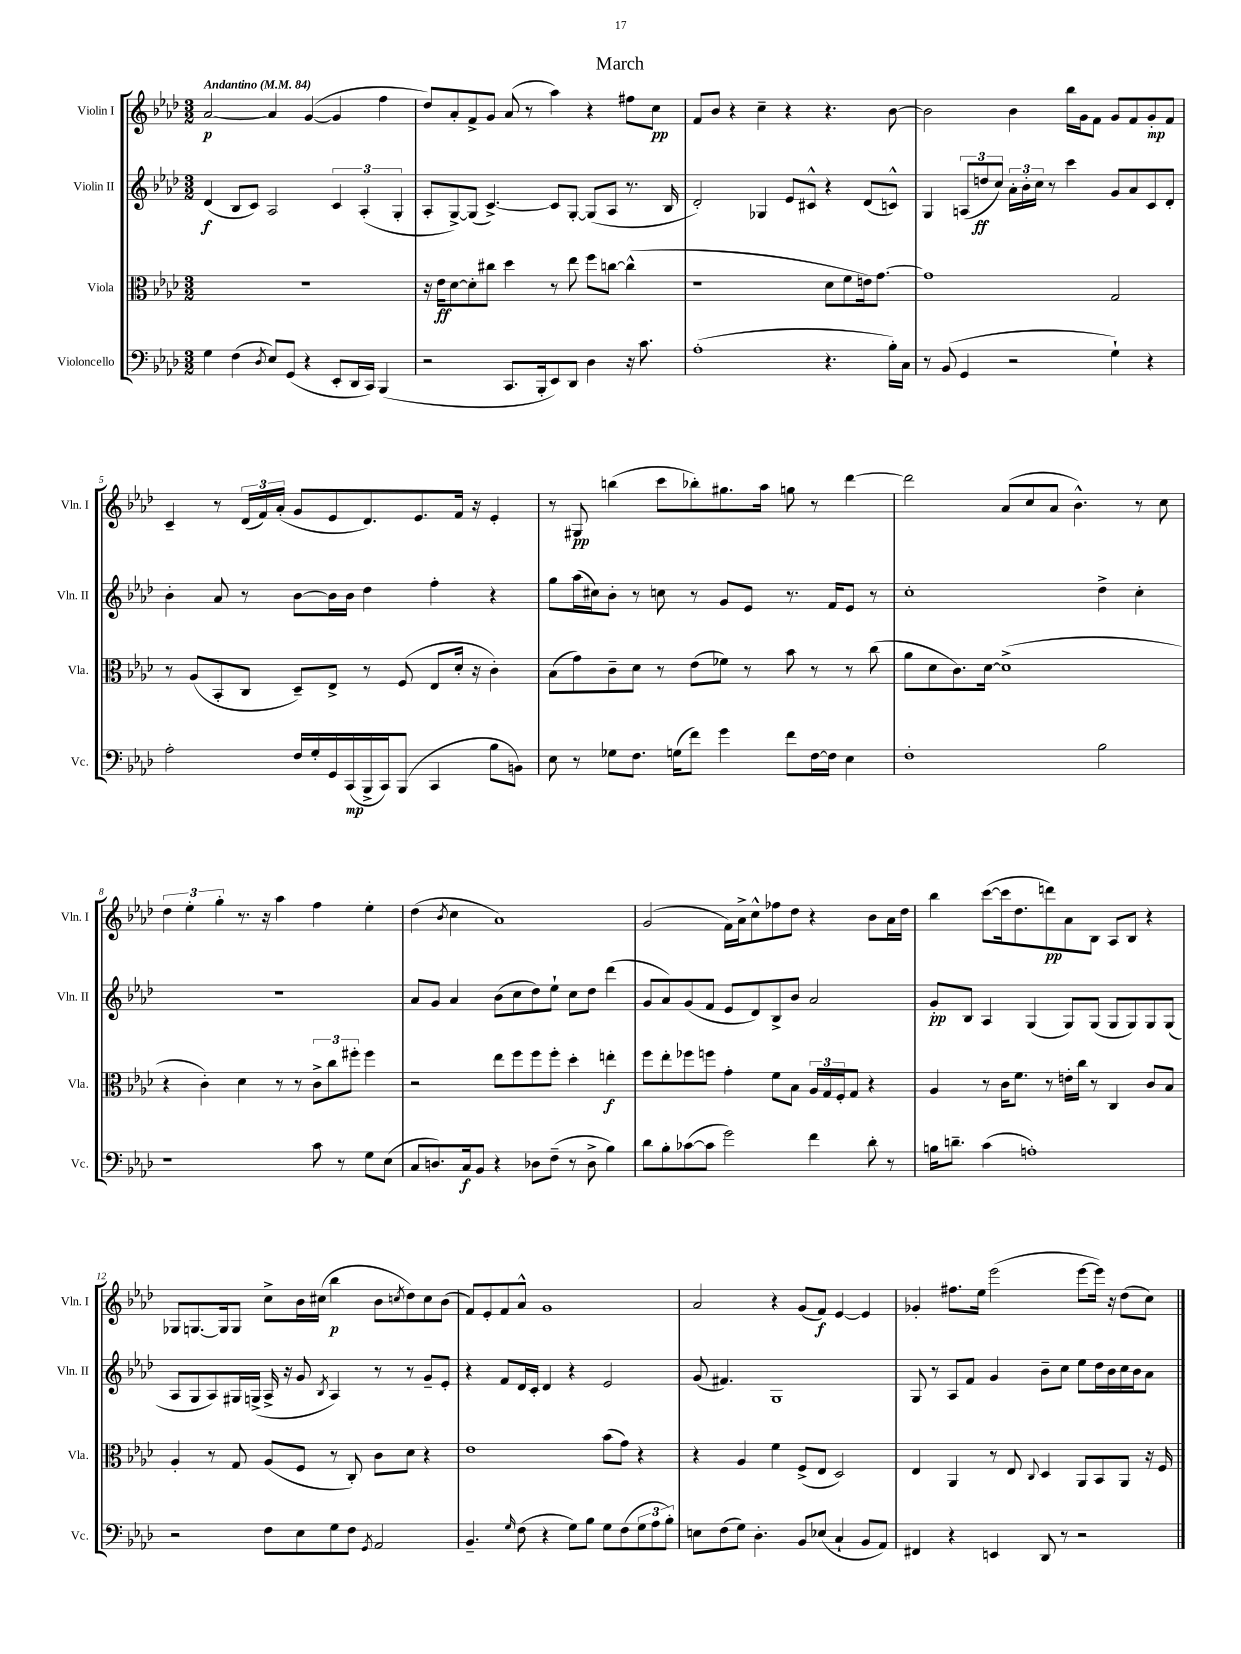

**kern	**dynam	**kern	**dynam	**kern	**dynam	**kern	**dynam
*part4	*part4	*part3	*part3	*part2	*part2	*part1	*part1
*staff4	*staff4	*staff3	*staff3	*staff2	*staff2	*staff1	*staff1
*I"Violoncello	*	*I"Viola	*	*I"Violin II	*	*I"Violin I	*
*I'Vc.	*	*I'Vla.	*	*I'Vln. II	*	*I'Vln. I	*
*clefF4	*	*clefC3	*	*clefG2	*	*clefG2	*
*k[b-e-a-d-]	*	*k[b-e-a-d-]	*	*k[b-e-a-d-]	*	*k[b-e-a-d-]	*
*M3/2	*	*M3/2	*	*M3/2	*	*M3/2	*
*MM84	*	*MM84	*	*MM84	*	*MM84	*
=1	=1	=1	=1	=1	=1	=1	=1
!	!	!	!	!	!	!LO:TX:a:B:t=Andantino	!
4G\	.	1.r	.	(4d-/	f	[2a-/	p
(4F\	.	.	.	8B-/L	.	.	.
.	.	.	.	8c/J)	.	.	.
8qD-/	.	.	.	.	.	.	.
8E-/L)	.	.	.	2A-/	.	4a-/]	.
(8GG/J	.	.	.	.	.	.	.
4r	.	.	.	.	.	([4g/	.
8EE-'/L	.	.	.	6c/	.	4g/]	.
16DD-/L	.	.	.	.	.	.	.
.	.	.	.	(6A-'/	.	.	.
16CC/JJ)	.	.	.	.	.	.	.
(4BBB-/	.	.	.	.	.	4ff\	.
.	.	.	.	6G'/	.	.	.
=2	=2	=2	=2	=2	=2	=2	=2
2r	.	16r	.	8A-'/L	.	8dd-/L)	.
.	.	16e-\KL	ff	.	.	.	.
.	.	[8d-\	.	[8G^/)	.	8a-'/	.
.	.	8d-'\]	.	(8G/J]	.	8f^/	.
.	.	8cc#X\J	.	[4.c^/)	.	8g/J	.
8.CC/L	.	4dd-\	.	.	.	(8a-/	.
.	.	.	.	.	.	8r	.
16BBB-'/k	.	.	.	.	.	.	.
8EE-/)	.	8r	.	8c/L]	.	4aa-\)	.
8DD-/J	.	8ee-\	.	[8G'/J	.	.	.
4D-\	.	8ff\L	.	(8G/L]	.	4r	.
.	.	[8ccn\J	.	8A-/J	.	.	.
16r	.	(4cc^^\]	.	8.r	.	8ff#X\L	.
8.c\	.	.	.	.	.	.	.
.	.	.	.	.	.	8cc\J	pp
.	.	.	.	16B-/	.	.	.
=3	=3	=3	=3	=3	=3	=3	=3
(1A-'	.	1r	.	2d-'/)	.	8f/L	.
.	.	.	.	.	.	8b-/J	.
.	.	.	.	.	.	4r	.
.	.	.	.	4G-X/	.	4cc~\	.
.	.	.	.	8e-/L	.	4r	.
.	.	.	.	8c#X^^/J	.	.	.
4.r	.	8d-\L	.	4r	.	4.r	.
.	.	8f\	.	.	.	.	.
.	.	16en\k)	.	(8d-/L	.	.	.
.	.	[8.g\J	.	.	.	.	.
16B-'\LL)	.	.	.	8cn^^/J)	.	[8b-\	.
16C\JJ	.	.	.	.	.	.	.
=4	=4	=4	=4	=4	=4	=4	=4
8r	.	1g]	.	4G/	.	2b-\]	.
(8BB-/	.	.	.	.	.	.	.
4GG/	.	.	.	(12An/L	.	.	.
.	.	.	.	12ddn/	ff	.	.
.	.	.	.	12cc/J)	.	.	.
2r	.	.	.	24a-'\LL	.	4b-\	.
.	.	.	.	24b-'\	.	.	.
.	.	.	.	24cc\JJ	.	.	.
.	.	.	.	8r	.	.	.
.	.	.	.	4ccc\	.	16bb-\LL	.
.	.	.	.	.	.	16g\J	.
.	.	.	.	.	.	8f\J	.
4G`\)	.	2G/	.	8g/L	.	8g/L	.
.	.	.	.	8a-/	.	8f/	.
4r	.	.	.	8c/	.	8g'/	mp
.	.	.	.	8d-'/J	.	8f/J	.
!!LO:LB:g=z
=5	=5	=5	=5	=5	=5	=5	=5
2A-'\	.	8r	.	4b-'\	.	4c~/	.
.	.	(8A-/L	.	.	.	.	.
.	.	8BB-'/	.	8a-/	.	8r	.
.	.	8C/J	.	8r	.	(24d-/LL	.
.	.	.	.	.	.	24f/)	.
.	.	.	.	.	.	(24a-'/JJ	.
16F/LL	.	8D-~/L)	.	[8b-\L	.	8g/L	.
16G'/	.	.	.	.	.	.	.
16GG/	.	8E-^/J	.	16b-\L]	.	8e-/	.
(16CC/	mp	.	.	16b-\JJ	.	.	.
16BBB-^/	.	8r	.	4dd-\	.	8.d-/)	.
16CC/J)	.	.	.	.	.	.	.
(8BBB-/J	.	(8F/	.	.	.	.	.
.	.	.	.	.	.	8.e-/	.
4CC/	.	8E-/L	.	4ff'\	.	.	.
.	.	16d-'/Jk	.	.	.	16f/Jk	.
.	.	16r	.	.	.	16r	.
8B-\L	.	4c'\)	.	4r	.	4e-'/	.
8BBn\J)	.	.	.	.	.	.	.
=6	=6	=6	=6	=6	=6	=6	=6
8E-\	.	(8B-\L	.	8gg\L	.	8r	.
8r	.	8g\)	.	(16aa-\L	.	8G#X/	pp
.	.	.	.	16cc#X\J)	.	.	.
8G-X\L	.	8c~\	.	8b-'\J	.	(4bbn\	.
8.F\J	.	8d-\J	.	8r	.	.	.
.	.	8r	.	8ccn\	.	8ccc\L	.
(16Gn\KL	.	.	.	.	.	.	.
8f\J)	.	(8e-\L	.	8r	.	8bb-X'\)	.
4g\	.	8f-X\J)	.	8g/L	.	8.gg#X\	.
.	.	8r	.	8e-/J	.	.	.
.	.	.	.	.	.	16aa-\Jk	.
8f\L	.	8b-\	.	8.r	.	8ggn\	.
[16F\L	.	8r	.	.	.	8r	.
16F\JJ]	.	.	.	16f/KL	.	.	.
4E-\	.	8r	.	8e-/J	.	[4ddd-\	.
.	.	(8cc\	.	8r	.	.	.
=7	=7	=7	=7	=7	=7	=7	=7
1F'	.	8a-\L	.	1cc'	.	2ddd-\]	.
.	.	8d-\	.	.	.	.	.
.	.	8.c\)	.	.	.	.	.
.	.	[16d-\Jk	.	.	.	.	.
.	.	(1d-^]	.	.	.	(8a-/L	.
.	.	.	.	.	.	8cc/	.
.	.	.	.	.	.	8a-/J	.
.	.	.	.	.	.	4.b-^^\)	.
2B-\	.	.	.	4dd-^\	.	.	.
.	.	.	.	4cc'\	.	8r	.
.	.	.	.	.	.	8cc\	.
!!LO:LB:g=z
=8	=8	=8	=8	=8	=8	=8	=8
1r	.	4r	.	1.r	.	6dd-\	.
.	.	.	.	.	.	6ee-'\	.
.	.	4c'\)	.	.	.	.	.
.	.	.	.	.	.	6gg'\	.
.	.	4d-\	.	.	.	8.r	.
.	.	.	.	.	.	16r	.
.	.	8r	.	.	.	4aa-\	.
.	.	8r	.	.	.	.	.
8c\	.	12c^\L	.	.	.	4ff\	.
.	.	12cc\	.	.	.	.	.
8r	.	.	.	.	.	.	.
.	.	12ff#X'\J	.	.	.	.	.
8G\L	.	4ff#\	.	.	.	4ee-'\	.
(8E-\J	.	.	.	.	.	.	.
=9	=9	=9	=9	=9	=9	=9	=9
8C/L	.	2r	.	8a-/L	.	(4dd-\	.
8.Dn/)	.	.	.	8g/J	.	.	.
.	.	.	.	.	.	8qb-/	.
.	.	.	.	4a-/	.	4cc\	.
16C/k	f	.	.	.	.	.	.
8BB-/J	.	.	.	.	.	.	.
4r	.	8ee-\L	.	(8b-\L	.	1a-)	.
.	.	8ff\	.	8cc\	.	.	.
8D-X\L	.	8ff\	.	8dd-\)	.	.	.
(8F~\J	.	8ff'\J	.	8ee-`\J	.	.	.
8r	.	4dd-'\	.	8cc\L	.	.	.
8D-^\	.	.	.	8dd-\J	.	.	.
4B-\)	.	4een'\	f	(4ddd-\	.	.	.
=10	=10	=10	=10	=10	=10	=10	=10
8d-\L	.	8ff\L	.	8g/L	.	(2g/	.
8B-'\	.	8ee-'\	.	8a-/)	.	.	.
([8c-X\	.	8ff-X\	.	(8g/	.	.	.
8c-\J]	.	8ffn\J	.	8f/J	.	.	.
2g\)	.	4g'\	.	8e-/L	.	16f\LL)	.
.	.	.	.	.	.	16a-^\J	.
.	.	.	.	8d-/)	.	8cc^^\	.
.	.	8f\L	.	8B-^/	.	8ff-X\	.
.	.	8B-\J	.	8b-/J	.	8dd-\J	.
4f\	.	24A-/LL	.	2a-/	.	4r	.
.	.	24G/	.	.	.	.	.
.	.	24F'/J	.	.	.	.	.
.	.	8G/J	.	.	.	.	.
8d-'\	.	4r	.	.	.	8b-\L	.
8r	.	.	.	.	.	16a-\L	.
.	.	.	.	.	.	16dd-\JJ	.
=11	=11	=11	=11	=11	=11	=11	=11
16Bn\KL	.	4A-/	.	8g'/L	pp	4bb-\	.
8.dn~\J	.	.	.	.	.	.	.
.	.	.	.	8B-/J	.	.	.
(4c\	.	8r	.	4A-/	.	([8ccc\L	.
.	.	16c\KL	.	.	.	16ccc\k]	.
.	.	8.f\J	.	.	.	8.dd-\	.
1An')	.	.	.	(4G/	.	.	.
.	.	8r	.	.	.	8dddn\)	pp
.	.	16en'\LL	.	8G/L)	.	8a-\	.
.	.	16cc\JJ	.	.	.	.	.
.	.	8r	.	(8G/J	.	8B-\J	.
.	.	4C/	.	8G/L	.	8A-/L	.
.	.	.	.	8G/)	.	8B-/J	.
.	.	8c/L	.	8G/	.	4r	.
.	.	8B-/J	.	(8G/J	.	.	.
!!LO:LB:g=z
=12	=12	=12	=12	=12	=12	=12	=12
2r	.	4A-'/	.	8A-/L	.	8G-X/L	.
.	.	.	.	8G/	.	[8.Gn/	.
.	.	8r	.	8A-/)	.	.	.
.	.	.	.	.	.	16G/k]	.
.	.	8G/	.	16G#X/L	.	8G/J	.
.	.	.	.	(16Gn^/JJ	.	.	.
8F\L	.	(8A-/L	.	16A-^/	.	8cc^\L	.
.	.	.	.	16r	.	.	.
8E-\	.	8F/J	.	8g/	.	16b-\L	.
.	.	.	.	.	.	(16cc#X\JJ	.
.	.	.	.	8qB-/	.	.	.
8G\	.	8r	.	4A-/)	.	4bb-\	p
8F\J	.	8C'/)	.	.	.	.	.
8qGG/	.	.	.	.	.	.	.
2AA-/	.	8c\L	.	8r	.	8b-\L	.
.	.	.	.	.	.	8qccn/	.
.	.	8d-\J	.	8r	.	8dd-\)	.
.	.	4r	.	8g~/L	.	8cc\	.
.	.	.	.	8e-'/J	.	(8b-\J	.
=13	=13	=13	=13	=13	=13	=13	=13
4.BB-~/	.	1e-	.	4r	.	8f/L)	.
.	.	.	.	.	.	8e-'/	.
.	.	.	.	8f/L	.	8f/	.
16qqG/	.	.	.	.	.	.	.
(8F\	.	.	.	16d-/L	.	8a-^^/J	.
.	.	.	.	16c'/JJ	.	.	.
4r	.	.	.	4d-/	.	1g	.
8G\L)	.	.	.	4r	.	.	.
8B-\J	.	.	.	.	.	.	.
8G\L	.	(8b-\L	.	2e-/	.	.	.
(8F\	.	8g\J)	.	.	.	.	.
12G\	.	4r	.	.	.	.	.
12A-\	.	.	.	.	.	.	.
12B-'\J)	.	.	.	.	.	.	.
=14	=14	=14	=14	=14	=14	=14	=14
8En\L	.	4r	.	(8g/	.	2a-/	.
(8F\	.	.	.	4.f#X/)	.	.	.
8G\J)	.	4A-/	.	.	.	.	.
4.D-'\	.	.	.	.	.	.	.
.	.	4f\	.	1G	.	4r	.
8BB-/L	.	(8F^/L	.	.	.	(8g/L	.
(8E-X/J	.	8E-/J	.	.	.	8f/J)	f
4C`/	.	2D-/)	.	.	.	[4e-/	.
8BB-/L	.	.	.	.	.	4e-/]	.
8AA-/J)	.	.	.	.	.	.	.
=15	=15	=15	=15	=15	=15	=15	=15
4FF#X/	.	4E-/	.	8G/	.	4g-X'/	.
.	.	.	.	8r	.	.	.
4r	.	4AA-/	.	8A-/L	.	8.ff#X\L	.
.	.	.	.	8f/J	.	.	.
.	.	.	.	.	.	16ee-\Jk	.
4EEn/	.	8r	.	4g/	.	(2eee-\	.
.	.	8E-/	.	.	.	.	.
.	.	8qqC/	.	.	.	.	.
8DD-/	.	4D-/	.	8b-~\L	.	.	.
8r	.	.	.	8cc\J	.	.	.
2r	.	8AA-/L	.	8ee-\L	.	[8eee-\L	.
.	.	8BB-/	.	16dd-\L	.	16eee-\Jk])	.
.	.	.	.	16b-\	.	16r	.
.	.	8AA-/J	.	16cc\	.	(8dd-\L	.
.	.	.	.	16b-\J	.	.	.
.	.	16r	.	8a-\J	.	8cc\J)	.
.	.	16F/	.	.	.	.	.
==	==	==	==	==	==	==	==
*-	*-	*-	*-	*-	*-	*-	*-
